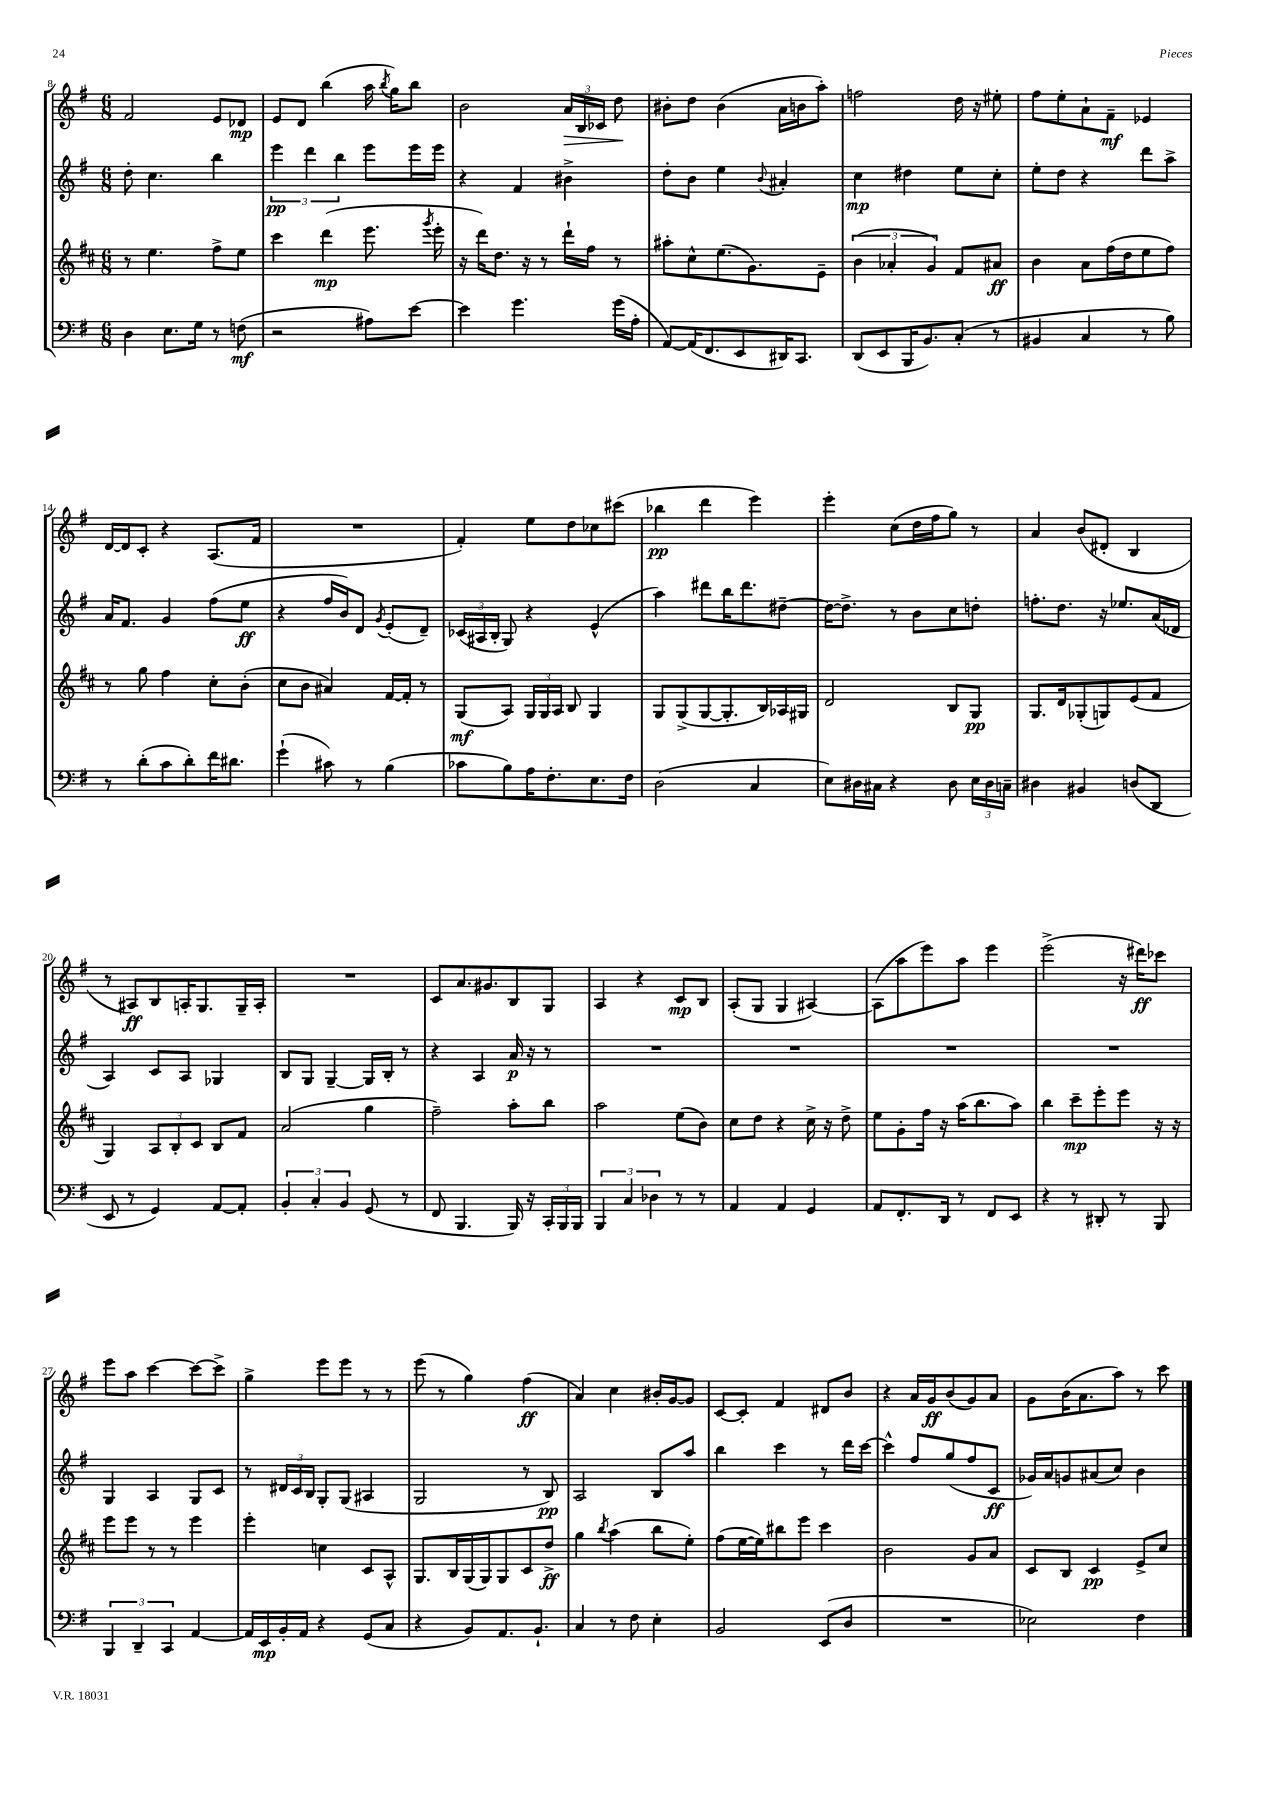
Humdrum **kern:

**kern	**kern	**kern	**kern
*staff4	*staff3	*staff2	*staff1
*clefF4	*clefG2	*clefG2	*clefG2
*k[f#]	*k[f#c#]	*k[f#]	*k[f#]
*M6/8	*M6/8	*M6/8	*M6/8
4D	8r	8dd'	2f#
.	4.ee	4.cc	.
8.E	.	.	.
16G	.	.	.
8r	8ff#^	4bb	8e
(8F	8ee	.	8d-
=	=	=	=
2r	4ccc#	6eee	8e
.	.	.	8d
.	.	6ddd	.
.	(4ddd	.	(4bb
.	.	6bb	.
8A#)	8.eee	8eee	16aa
.	.	.	8qbb
.	.	.	16gg)
[8e	.	16eee	8bb
.	8qggg	.	.
.	16eee'	16eee	.
=	=	=	=
4e]	16r	4r	2b
.	16ddd)	.	.
.	8.dd	.	.
4.g	.	4f#	.
.	16r	.	.
.	8r	.	.
.	16ddd`	4b#^	24a
.	.	.	24B
.	16ff#	.	.
.	.	.	24c-
(16g	8r	.	8dd
16A'	.	.	.
=	=	=	=
[8AA)	8aa#'	8dd'	8b#'
(16AA]	8cc#^^	8b	8dd
8.FF#	.	.	.
.	(8.ee	4ee	(4b#
8EE	.	.	.
.	8.g)	.	.
.	.	8qqb	.
16DD#)	.	4a#'	16a
8.CC	.	.	16b
.	8e~	.	8aa')
=	=	=	=
(8DD	(6b	4cc	2ff
8EE	.	.	.
.	6a-'	.	.
16BBB	.	4dd#	.
8.BB)	.	.	.
.	6g)	.	.
(8C'	8f#	8ee	16dd
.	.	.	16r
8r	8a#	8cc'	8ee#'
=	=	=	=
4BB#	4b	8ee'	8ff#
.	.	8dd	8ee'
4C	8a	4r	8a`
.	(16ff#	.	8f#~
.	16dd	.	.
8r	8ee	8ddd	4e-
8B)	8ff#)	8aa^	.
=	=	=	=
8r	8r	16a	[16d
.	.	8.f#	16d]
(8d'	8gg	.	8c'
8c	4ff#	4g	4r
8d')	.	.	.
16f#	8cc#'	(8ff#	(8.A
8.d#	.	.	.
.	(8b'	8ee	.
.	.	.	16f#
=	=	=	=
(4g`	8cc#	4r	2.r
.	8b	.	.
8c#)	4a#)	16ff#	.
.	.	16b)	.
8r	.	8d	.
.	.	8qg	.
(4B	[16f#	(8e'	.
.	16f#']	.	.
.	8r	8d~)	.
=	=	=	=
8c-	(8G	(24c-	4f#')
.	.	24A#	.
.	.	24B'	.
8B)	8A)	8G)	.
16A	24G	4r	8ee
.	24G	.	.
8.F#'	.	.	.
.	24A	.	.
.	8B	.	8dd
8.E	4G	(4e^^	8cc-
.	.	.	(8ccc#
16F#	.	.	.
=	=	=	=
(2D	8G	4aa)	4bb-
.	(8G^	.	.
.	[8G	8ddd#	4ddd
.	8.G']	16bb	.
.	.	8.ddd#	.
4C	.	.	4eee)
.	16B)	.	.
.	16A-	[8dd#~	.
.	16G#	.	.
=	=	=	=
8E)	2d	16dd#_	4eee'
.	.	8.dd#^]	.
16D#	.	.	.
16C#	.	.	.
4r	.	8r	(8cc
.	.	8b	16dd
.	.	.	16ff#
8D#	8B	8cc	8gg)
24E	8G	8dd'	8r
24D#	.	.	.
24C~	.	.	.
=	=	=	=
4D#	8.G	8.ff'	4a
.	16d	8.dd	.
4BB#	(8G-'	.	(8b
.	8G)	16r	8d#'
.	.	8.ee-	.
(8D	(8e	.	4B
8DD	8f#	(16a	.
.	.	16d-	.
=	=	=	=
8EE	4G)	4A)	8r
8r	.	.	8A#)
4GG)	12A	8c	8B
.	12B'	.	.
.	.	8A	16A'
.	12c#	.	.
.	.	.	8.G
[8AA	8B	4G-	.
8AA']	8f#	.	16G~
.	.	.	16A'
=	=	=	=
6BB'	(2a	8B	2.r
.	.	8G	.
6C'	.	.	.
.	.	[4G~	.
6BB	.	.	.
(8GG	4gg	16G]	.
.	.	16B'	.
8r	.	8r	.
=	=	=	=
8FF#	2ff#~)	4r	8c
4.BBB	.	.	8.a
.	.	4A	.
.	.	.	8.g#
16BBB)	8aa'	16a	8B
16r	.	16r	.
24CC'	8bb	8r	8G
24BBB	.	.	.
24BBB	.	.	.
=	=	=	=
6BBB	2aa	2.r	4A
6C	.	.	.
.	.	.	4r
6D-	.	.	.
8r	(8ee	.	8c
8r	8b)	.	8B
=	=	=	=
4AA	8cc#	2.r	(8A'
.	8dd	.	8G
4AA	4r	.	4G
4GG	16cc#^	.	[4A#)
.	16r	.	.
.	8dd^	.	.
=	=	=	=
8AA	8ee	2.r	(8A#]
8.FF#'	8g'	.	8aa
.	16ff#	.	8eee)
16DD	16r	.	.
8r	(16aa	.	8aa
.	8.bb	.	.
8FF#	.	.	4eee
8EE	8aa)	.	.
=	=	=	=
4r	4bb	2.r	(2eee^
8r	8ccc#~	.	.
8DD#'	8eee'	.	.
8r	8eee	.	16r
.	.	.	16ddd#)
8BBB	16r	.	8ccc-
.	16r	.	.
=	=	=	=
6BBB	8eee	4G	8eee
.	8eee	.	8aa
6DD~	.	.	.
.	8r	4A	[4ccc
6CC	.	.	.
.	8r	.	.
[4AA	4eee	8G	8ccc_
.	.	8c	8ccc^]
=	=	=	=
16AA]	4eee'	8r	4gg^
16EE	.	.	.
16BB'	.	24d#	.
.	.	24c	.
16AA	.	.	.
.	.	24B	.
4r	4cc	8G'	8eee
.	.	(8G	8eee
(8GG	8c#	4A#	8r
8C	8A^^	.	8r
=	=	=	=
4r	8.G	2G	(8eee
.	.	.	8r
.	16B	.	.
8BB)	(16G	.	4gg)
.	16G)	.	.
8.AA	8G	.	.
.	8c#	8r	(4ff#
8.BB`	.	.	.
.	8dd^	8B)	.
=	=	=	=
4C	4gg	2A	4a)
.	8qbb	.	.
8r	(4aa	.	4cc
8F#	.	.	.
4E'	8bb	8B	16b#'
.	.	.	[16g
.	8ee')	8aa	8g]
=	=	=	=
2BB	(8ff#	4bb	[8c
.	[16ee	.	8c']
.	16ee])	.	.
.	8bb#	4ccc	4f#
.	8eee	.	.
(8EE	4ccc#	8r	8d#
8D	.	16ddd	8b
.	.	[16ccc	.
=	=	=	=
2.r	2b	4ccc^^]	4r
.	.	8ff#	16a
.	.	.	16g
.	.	(8gg	(8b
.	8g	8ff#	8g)
.	8a	8c	8a
=	=	=	=
2E-)	8c#	16g-)	8g
.	.	16a	.
.	8B	8g	(16b
.	.	.	8.a
.	4c#	(8a#	.
.	.	8cc)	8aa)
4F#	8e^	4b	8r
.	8cc#	.	8ccc
==	==	==	==
*-	*-	*-	*-
